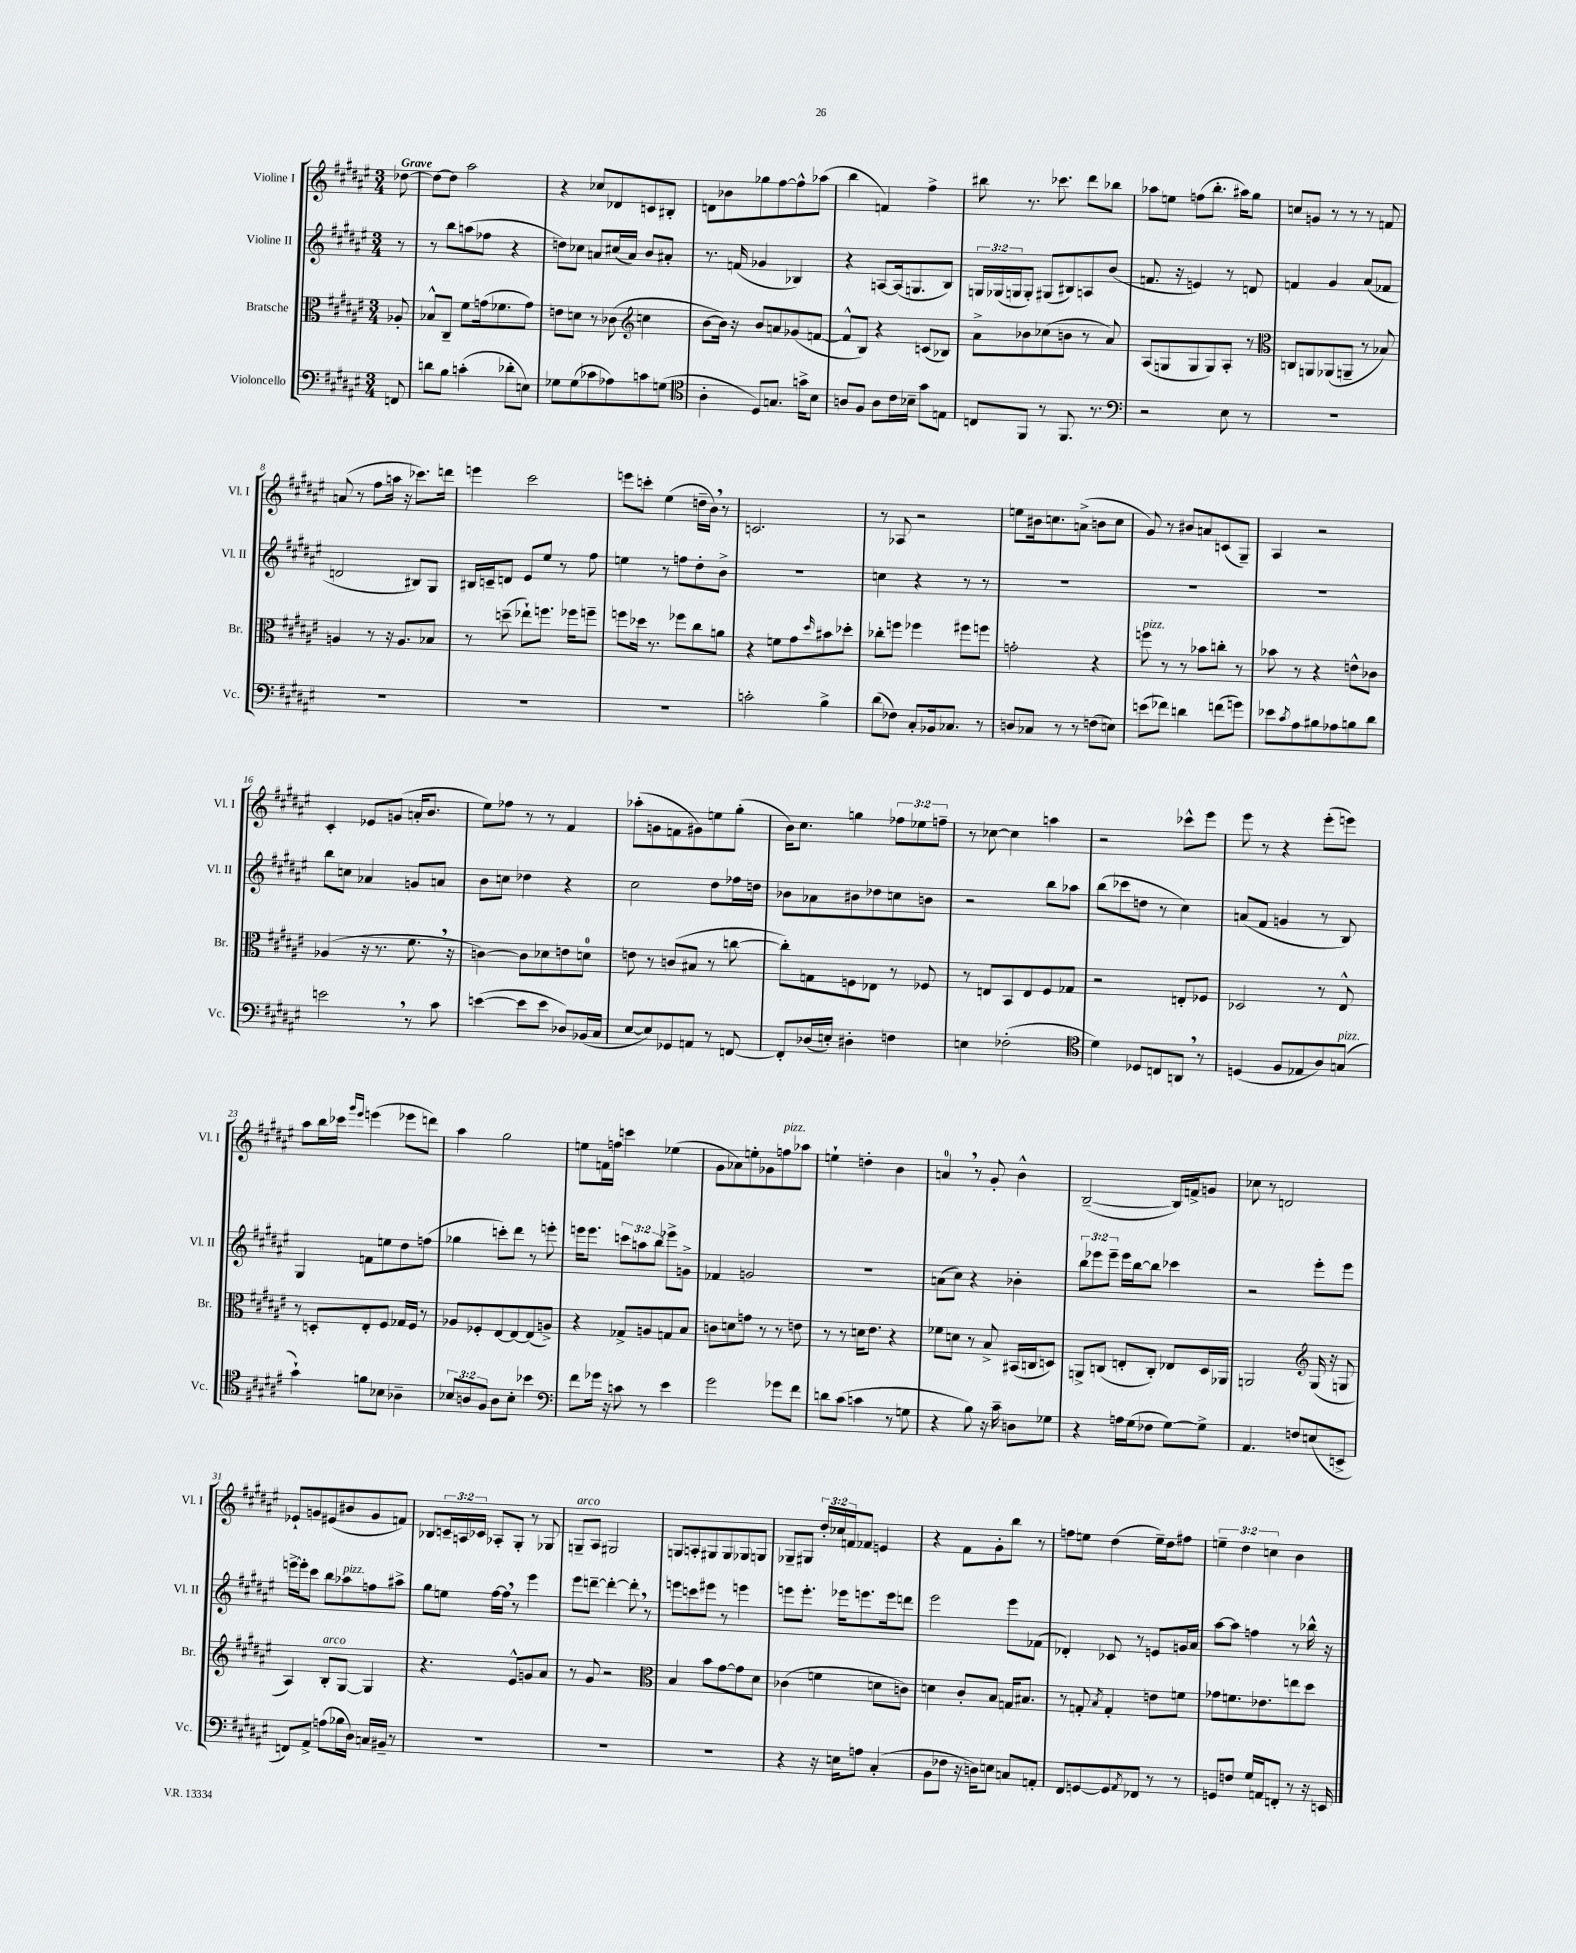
<<
\new StaffGroup <<
\new Staff = "s0" \with { instrumentName = "Violine I" shortInstrumentName = "Vl. I" } {
    \clef treble \key fis \major \numericTimeSignature \time 3/4 \override Staff.TupletNumber.text = #tuplet-number::calc-fraction-text \partial 8 \tempo "Grave"
    des''8~ |
    des''8~ des''8 ais''2 |
    r4 ces''8 des'8 c'8 bis8-. |
    d'8 bes'8 ges''8 fis''8~ fis''8-^ aes''8( |
    b''4 f'4) fis''4-> |
    bis''8 r8. ces'''8. dis'''8 bes''8 |
    aes''8 e''8 f''8( b''8.-. ais''16) gis''8 |
    c''8 g'8 r8 r8 r8 f'8 |
    a'8( r8 fis''8 a''16 r16 ces'''8.) d'''16 |
    e'''4 cis'''2 |
    e'''8 c'''8-. eis''4( d''16-- b'16) \breathe r8 |
    c'2. |
    r8 aes8 r2 |
    e''8 bis'16 c''8. a'8->( b'8 c''8 |
    gis'8) r8 bis'8 a'8 c'8( gis8--) |
    ais4 r2 |
    cis'4-. ees'8 g'8( a'16-. b'8. |
    eis''8) fes''8 r8 r8 fis'4 |
    aes''8-.( g'8 f'8 gis'8) e''8 gis''8-.( |
    b'16) cis''8. g''4 \tuplet 3/2 { fes''8 ees''8 f''8-- } |
    r8 ces''8~ ces''4 a''4 |
    r2 ces'''8-^ eis'''8 |
    eis'''8 r8 r4 eis'''8-.( e'''8) |
    ais''8 b''16 ces'''16 \grace { gis'''16 eis'''16 } e'''4( ees'''8 d'''8) |
    ais''4 gis''2 |
    e''8 f'16 f''16 c'''4 ees''4( |
    gis'8 aes'8) e''8-. ges'8 f''8^\markup { \italic "pizz." } aes''8 |
    e''4-! d''4-. b'4 |
    a'4-0 \breathe r8 gis'8-. b'4-^ |
    b2~--( b16) f'16-> g'8 |
    ces''8 r8 d'2 |
    ees'8-! g'8 eis'8( bis'8 g'8 f'8) |
    bes8 \tuplet 3/2 { c'16-- a16 ces'16 } aes8-. gis8-. r8 ges8 |
    g8--^\markup { \italic "arco" } ais8 gis2 |
    g8 a8-. gis8 gis8 ges8 g8 |
    ges8-- gis8 \tuplet 3/2 { dis''16-. ces''16 f'16 } fes'8 e'4 |
    r4 fis'8 gis'8-. b''8 r8 |
    f''8 e''8 dis''4( e''16--) dis''16 fis''8 |
    \tuplet 3/2 { e''4-- dis''4 c''4 } b'4 \bar "|." |
}
\new Staff = "s1" \with { instrumentName = "Violine II" shortInstrumentName = "Vl. II" } {
    \clef treble \key fis \major \numericTimeSignature \time 3/4 \override Staff.TupletNumber.text = #tuplet-number::calc-fraction-text \partial 8
    r8 |
    r8 b''8 a''8( fes''8 r4 |
    d''8) ces''8 a'8 cis''16( a'16) b'8 ais'8-. |
    r8. f'16( ges'4 bes4) |
    r4 a8~ a16( g8. b8) |
    \tuplet 3/2 { g16 ges16( g16 } g8-.) gis8( bis8) a8 b'8( |
    f'8. r16 e'4) r8 d'8 |
    f'4 gis'4 ais'8( fes'8 |
    d'2 bis8) gis8 |
    bis16 c'16-- d'8 eis'8 eis''8 r8 fis''8 |
    e''4 r8 f''8 dis''8-. b'8-> |
    R2. |
    c''4 r4 r8 r8 |
    R2. |
    R2. |
    R2. |
    b''8 c''8 aes'4 g'8 a'8 |
    b'8 c''8 des''4 r4 |
    cis''2 dis''8 fes''16 d''16 |
    bes'8 aes'8 bis'8 des''8 c''8 b'8 |
    r2 b''8 aes''8 |
    b''8( ces'''8 d''8 r8 cis''4) |
    a'8( fis'8 g'4 r8 b8) |
    gis4 f'8 e''8 dis''8 f''8( |
    ges''4 c'''8-.) dis'''8 r8 e'''8-. |
    e'''16 e'''8. \tuplet 3/2 { c'''8 a''8 b''8 } ees'''8-> g'8-> |
    fes'4 g'2 |
    R2. |
    a'8( cis''8) r4 bes'4-. |
    \tuplet 3/2 { b''8 ees'''8 ees'''8-- } ees'''16 b''16~ b''8 ces'''4 |
    r2 eis'''8-. eis'''8 |
    e'''16~-> e'''16-. cis'''8 b''8 aes''8^\markup { \italic "pizz." } f''8 ais''8-> |
    gis''8 e''8 fis''16~ fis''16 \breathe r8 eis'''4 |
    eis'''8 d'''8~-- d'''4~-. d'''8-. \breathe r8 |
    e'''8 c'''8 eis'''8 r8 e'''4 |
    e'''8 e'''8.-. ees'''16 e'''8. e'''16 d'''8 |
    eis'''2 eis'''8 fes'8( |
    des'4-.) ces'8 r8 e'8 g'16 ais'16 |
    ais''8~ ais''8 f''4 r8 bes''16-^ r16 \bar "|." |
}
\new Staff = "s2" \with { instrumentName = "Bratsche" shortInstrumentName = "Br." } {
    \clef alto \key fis \major \numericTimeSignature \time 3/4 \partial 8
    aes8-. |
    bes8-^ cis8-- fis'8 g'16( fes'8. g'8) |
    e'8 d'8 r8 ces'8( \clef treble c''4 |
    b'8~ b'16) r16 b'8 a'8 ges'8( f'8~ |
    f'8-^ b8) r4 c'8( bes8) |
    ais'8-> bes'8 ces''8( b'8 r8 ais'8) |
    ais8( g8 g8 g8) ais8-. r8 |
    \clef alto c8 a,8 aes,8( a,8-- r8 bes8) |
    a4 r8 r16 a8. bes8 |
    r8 d''8--( ees''8-!) f''8. fes''16 f''8-- |
    f''8 des''16 r8. fes''8 cis''8 a'8 |
    r4 f'8 gis'8 \grace { dis''16 } bis'8 des''8-. |
    ces''8-. f''8 fes''4 fis''8 f''8 |
    g'2-. r4 |
    f''8^\markup { \italic "pizz." } r8 r8 bes'8 c''8-. r8 |
    bes'8 r8 r4 e'8-^ ces'8 |
    aes4( r16 r8. fis'8. \breathe r16 |
    c'4~) c'8 des'8 e'8 d'8-0 |
    e'8 r8 c'8( bis8 r8 c''8~ |
    c''8-.) g8 f8 ees8 r8 fes8 |
    r8 e8 b,8 e8 fis8 ges8 |
    r2 e8-. fes8 |
    des2 r8 eis8-^ |
    r8 d8-. eis8-. fis8 ges16 fis16 r8 |
    aes8 fes8-. eis8~ eis8~ eis8( a8->) |
    r4 ges8-> a8 g8 b8 |
    c'8 d'8 g'8 r8 r8 e'8 |
    r8 r8 d'16 eis'8. r4 |
    fes'8 d'8 r8 b8-> bis,16( c16 d8) |
    a,8-> c8( e8-. c8-.) ees8 dis16 aes,16 |
    a,2 \clef treble gis16( r16 g8 |
    ais4) b8-.^\markup { \italic "arco" } gis8~ gis4 |
    r4. eis'8-^ g'8 ais'8 |
    r8 gis'8 r2 |
    \clef alto b4 b'8 gis'8~ gis'8 dis'8 |
    ces'4( f'4 d'8 c'8) |
    d'4 cis'8-. b8 g16 bis8. |
    r8 g8-. \acciaccatura { b8 } g4-. e'8 f'8 |
    ges'8 f'8. ees'8. e''8 dis''8 \bar "|." |
}
\new Staff = "s3" \with { instrumentName = "Violoncello" shortInstrumentName = "Vc." } {
    \clef bass \key fis \major \numericTimeSignature \time 3/4 \override Staff.TupletNumber.text = #tuplet-number::calc-fraction-text \partial 8
    f,8 |
    d'8 b8 c'4-.( des'8-. e8) |
    ges8 ges8( ces'8 aes8) c'8 g8( |
    \clef tenor ais4-. dis8) g8. g'16-> b8 |
    a8 fis8 a8 cis'16 bes16-- gis'8 e8 |
    c8 fis,8 r8 fis,8. r8. |
    \clef bass r2 eis8 r8 |
    R2. |
    R2. |
    R2. |
    R2. |
    c'2-. b4-> |
    dis'8( fes8) cis8-. bes,16 ces8. r8 |
    d8 ces8 r8 r8 f8( e8) |
    e'8( fes'8) d'4 f'8( g'8) |
    ees'8 \acciaccatura { cis'8 } ais8 bis8 aes8 b8 dis'8 |
    e'2 \breathe r8 cis'8 |
    e'4~( e'8 e'8 des8) bes,16( cis16 |
    eis8~ eis8) ges,8 a,8 r8 f,8~ |
    f,8-. des16( e16-.) dis4-. f4 |
    e4 fes2-.( |
    \clef tenor dis'4) des8 c8 a,8 \breathe r8 |
    d4( fis8 ees8 ais8) g8^\markup { \italic "pizz." }( |
    gis'4-!) f'8 bes8 aes4-- |
    \tuplet 3/2 { bes8 a8 fis8 } a8 bes8-. bes'4 |
    \clef bass fis'8 ges'16 r16 c'8 r8 eis'4 |
    gis'2 ges'8 fis'8 |
    d'8 cis'8( c'4 r8 g8 |
    r4 b8) r16 cis'16-- d8 ges8 |
    r4 a16 gis16( fes8 gis8~) gis8-> |
    ais,4. f8 e8( e,8-> |
    f,8) ais,8-> a8( bes16 dis16) c16 bis,16-- r8 |
    R2. |
    R2. |
    R2. |
    r4 r16 e16 a8 cis4-.( |
    b,8 fes8 r16 d16) e8 c8 a,8-. |
    fis,8 g,8~ g,8 \acciaccatura { ais,8 } fes,8 r8 r8 |
    g,8 f8 gis16 a,16 f,8-. r8 r16 e,16 \bar "|." |
}
>>
>>
